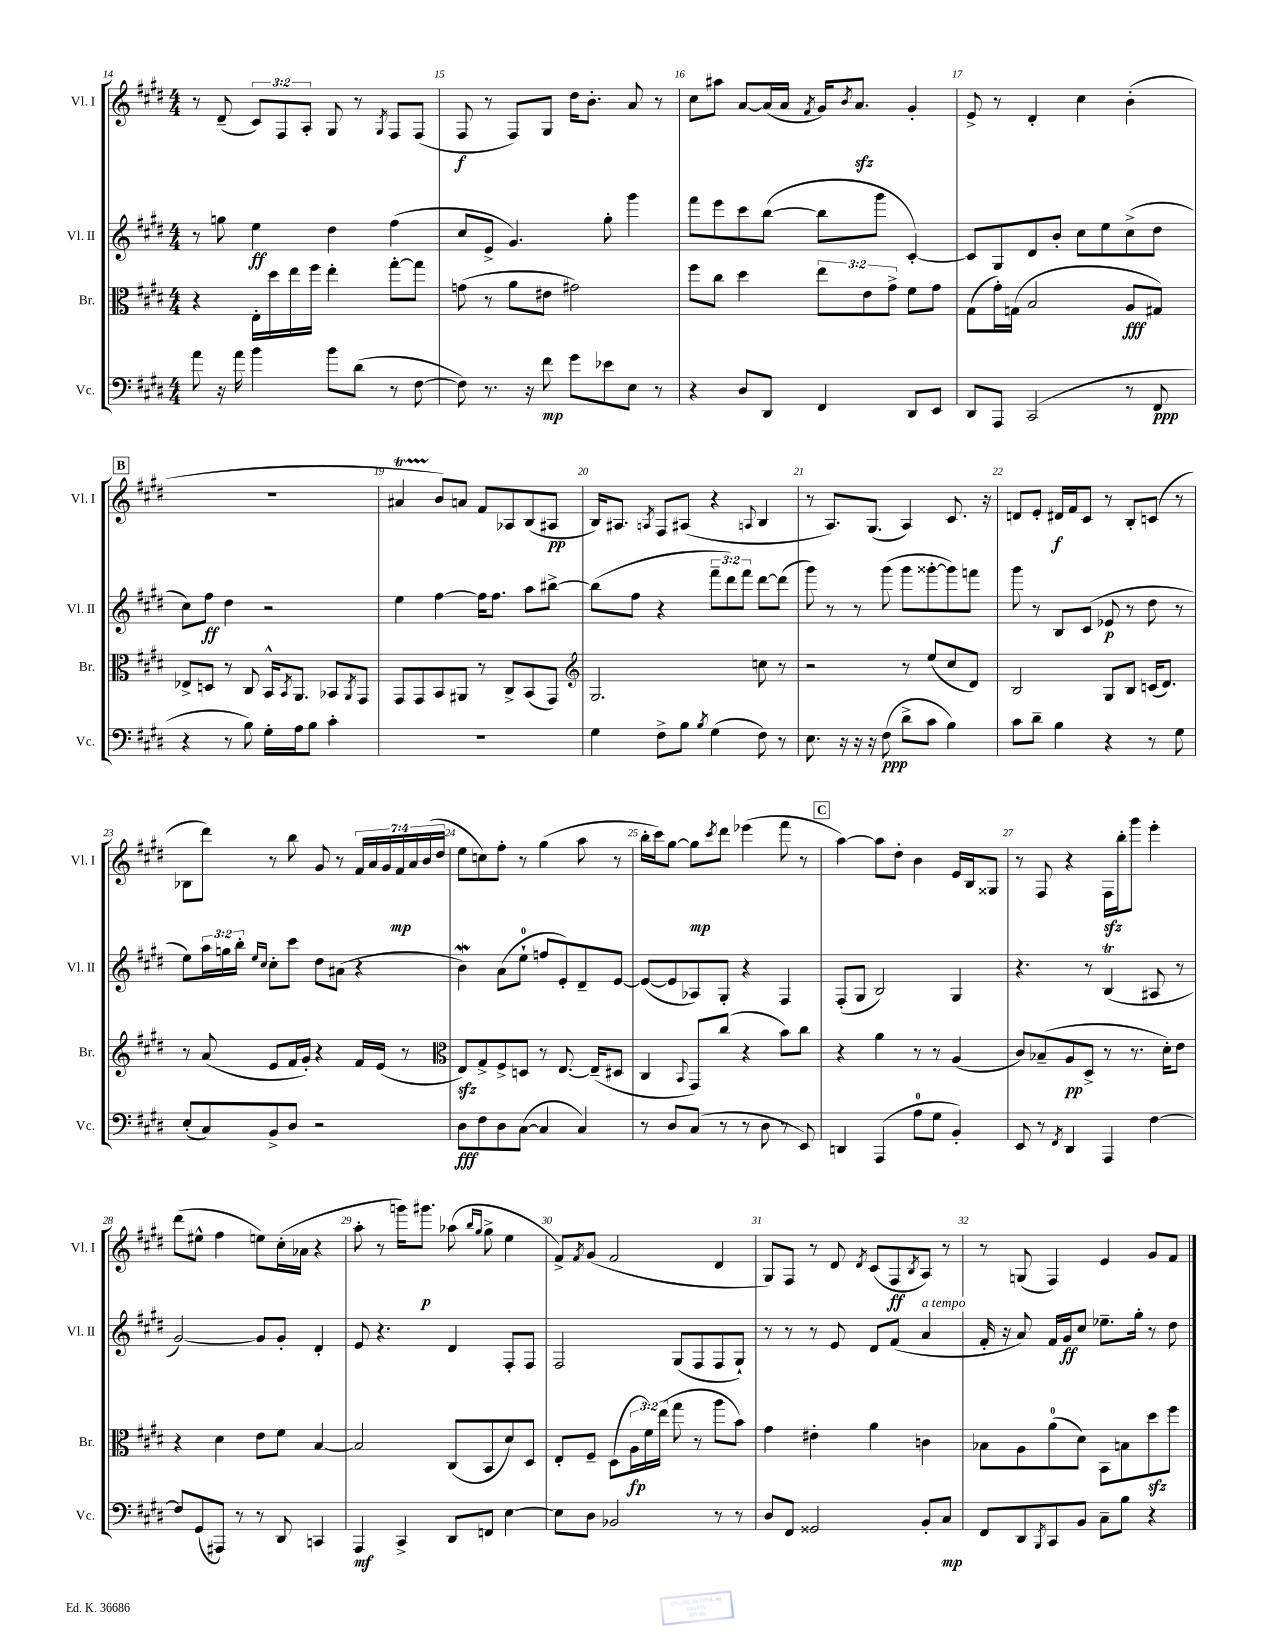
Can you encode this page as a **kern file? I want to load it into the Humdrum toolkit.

**kern	**dynam	**kern	**dynam	**kern	**dynam	**kern	**dynam
*part4	*part4	*part3	*part3	*part2	*part2	*part1	*part1
*staff4	*staff4	*staff3	*staff3	*staff2	*staff2	*staff1	*staff1
*I"Vc.	*	*I"Br.	*	*I"Vl. II	*	*I"Vl. I	*
*I'Vc.	*	*I'Br.	*	*I'Vl. II	*	*I'Vl. I	*
*clefF4	*	*clefC3	*	*clefG2	*	*clefG2	*
*k[f#c#g#d#]	*	*k[f#c#g#d#]	*	*k[f#c#g#d#]	*	*k[f#c#g#d#]	*
*M4/4	*	*M4/4	*	*M4/4	*	*M4/4	*
=14	=14	=14	=14	=14	=14	=14	=14
8a\	.	4r	.	8r	.	8r	.
16r	.	.	.	8ggn\	.	(8d#~/	.
16a\	.	.	.	.	.	.	.
4b\	.	16E'\LL	.	4ee\	ff	12c#/L)	.
.	.	16dd#\	.	.	.	.	.
.	.	.	.	.	.	12F#/	.
.	.	16ee\	.	.	.	.	.
.	.	.	.	.	.	12A'/J	.
.	.	16ff#\JJ	.	.	.	.	.
8b\L	.	4ee'\	.	4dd#\	.	8G#/	.
(8d#\J	.	.	.	.	.	8r	.
.	.	.	.	.	.	8qG#/	.
8r	.	[8gg#'\L	.	(4ff#\	.	8F#/L	.
[8F#\	.	8gg#\J]	.	.	.	(8F#/J	.
=15	=15	=15	=15	=15	=15	=15	=15
8F#\])	.	(8gn\	.	8cc#/L	.	8F#/	f
8.r	.	8r	.	8e^/J	.	8r	.
.	.	8a\L	.	4.g#/)	.	8F#/L)	.
16r	.	.	.	.	.	.	.
8f#\	mp	8e#X\J	.	.	.	8G#/J	.
8g#\L	.	2g#X\)	.	.	.	16dd#\KL	.
.	.	.	.	.	.	8.b'\J	.
8e-X\	.	.	.	8gg#'\	.	.	.
8E\J	.	.	.	4ggg#\	.	8a/	.
8r	.	.	.	.	.	8r	.
=16	=16	=16	=16	=16	=16	=16	=16
4r	.	8ff#\L	.	8fff#\L	.	8cc#\L	.
.	.	8cc#\J	.	8eee\	.	8aa#X\J	.
8D#/L	.	4dd#\	.	8ccc#\	.	[8a/L	.
8DD#/J	.	.	.	([8bb\J	.	(16a/L]	.
.	.	.	.	.	.	16a/JJ	.
.	.	.	.	.	.	8qf#/	.
4FF#/	.	12ee\L	.	8bb\L]	.	16g#/KL)	.
.	.	.	.	.	.	8qb/	.
.	.	.	.	.	.	8.azz/J	.
.	.	12e\	.	.	.	.	.
.	.	.	.	8ggg#\J	.	.	.
.	.	12g#^\J	.	.	.	.	.
8DD#/L	.	8f#\L	.	[4c#'/)	.	4g#'/	.
8EE/J	.	8g#\J	.	.	.	.	.
=17	=17	=17	=17	=17	=17	=17	=17
8DD#/L	.	(8G#\L	.	8c#/L]	.	8e^/	.
8AAA/J	.	16g#'\L)	.	8G#/	.	8r	.
.	.	(16Gn\JJ	.	.	.	.	.
(2CC#/	.	2B/	.	8d#/	.	4d#'/	.
.	.	.	.	8b'/J	.	.	.
.	.	.	.	8cc#\L	.	4cc#\	.
.	.	.	.	8ee\	.	.	.
8r	.	8A/L	fff	(8cc#^\	.	(4b'\	.
8FF#/	ppp	8G#X/J)	.	8dd#\J	.	.	.
!!LO:LB:g=z
!!LO:REH:place=s1:t=B
=18	=18	=18	=18	=18	=18	=18	=18
4r	.	8E-X^/L	.	8cc#\L)	.	1r	.
.	.	8Dn/J	.	8ff#\J	ff	.	.
8r	.	8r	.	4dd#\	.	.	.
8B\)	.	8C#/	.	.	.	.	.
16G#'\LL	.	16BB^^/KL	.	2r	.	.	.
.	.	8qBB/	.	.	.	.	.
16A\J	.	8.AA/J	.	.	.	.	.
8B\J	.	.	.	.	.	.	.
4c#'\	.	8BB-X/L	.	.	.	.	.
.	.	8qAA/	.	.	.	.	.
.	.	8GG#/J	.	.	.	.	.
=19	=19	=19	=19	=19	=19	=19	=19
1r	.	8GG#/L	.	4ee\	.	4a#Xt/	.
.	.	8GG#/	.	.	.	.	.
.	.	8BB/	.	[4ff#\	.	8b/L)	.
.	.	8AA#X/J	.	.	.	8an/J	.
.	.	8r	.	16ff#\KL]	.	8f#/L	.
.	.	.	.	8.ff#\J	.	.	.
.	.	8C#^/L	.	.	.	8A-X/	.
.	.	(8BB/	.	8aa\L	.	(8B/	.
.	.	8GG#/J)	.	[8bb#X^\J	.	8A#X/J	pp
=20	=20	=20	=20	=20	=20	=20	=20
*	*	*clefG2	*	*	*	*	*
4G#\	.	2.G#/	.	(8bb#\L]	.	16B/KL)	.
.	.	.	.	.	.	8.A#X/J	.
.	.	.	.	8ff#\J	.	.	.
.	.	.	.	.	.	8qAn/	.
8F#^\L	.	.	.	4r	.	8F#/L	.
8B\J	.	.	.	.	.	(8A#X/J	.
8qB/	.	.	.	.	.	.	.
(4G#\	.	.	.	12fff#~\L	.	4r	.
.	.	.	.	12ddd#\)	.	.	.
.	.	.	.	12fff#\J	.	.	.
.	.	.	.	.	.	8qqAn/	.
8F#\)	.	8ccn\	.	[8ddd#\L	.	4B/	.
8r	.	8r	.	(8ddd#\J]	.	.	.
=21	=21	=21	=21	=21	=21	=21	=21
8.E\	.	2r	.	8ggg#\)	.	8r	.
.	.	.	.	8r	.	8.A/L)	.
16r	.	.	.	.	.	.	.
16r	.	.	.	8r	.	.	.
16r	.	.	.	.	.	(8.G#/J	.
(8F#\	ppp	.	.	(8ggg#\	.	.	.
8d#^\L	.	8r	.	8ggg#\L	.	4A/)	.
8c#\J	.	(8ee/L	.	[8ggg##X'\	.	.	.
4B\)	.	8cc#/	.	8ggg##\])	.	8.c#/	.
.	.	8d#/J)	.	8fffn\J	.	.	.
.	.	.	.	.	.	16r	.
=22	=22	=22	=22	=22	=22	=22	=22
8c#\L	.	2B/	.	8ggg#\	.	8dn/L	.
8d#~\J	.	.	.	8r	.	8e'/J	.
4B\	.	.	.	8B/L	.	16d#X/LL	f
.	.	.	.	.	.	16f#/J	.
.	.	.	.	(8c#/J	.	8c#/J	.
4r	.	8G#/L	.	8e-X/	p	8r	.
.	.	8B/J	.	8r	.	8B'/L	.
8r	.	(16cn/KL	.	8dd#\	.	(8cn/J	.
.	.	8.d#/J)	.	.	.	.	.
8G#\	.	.	.	8r	.	8r	.
!!LO:LB:g=z
=23	=23	=23	=23	=23	=23	=23	=23
(8E'/L	.	8r	.	8ee\L)	.	8B-X\L	.
8C#/)	.	(8a/	.	24aa\L	.	8ddd#\J)	.
.	.	.	.	24ggn\	.	.	.
.	.	.	.	24bb'\JJ	.	.	.
.	.	.	.	16qqee/LL	.	.	.
.	.	.	.	16qqcc#/JJ	.	.	.
8BB^/	.	8e/L	.	8cc#'\L	.	8r	.
8D#/J	.	16f#/L	.	8ccc#\J	.	8bb\	.
.	.	16g#'/JJ)	.	.	.	.	.
2r	.	4r	.	8dd#\L	.	8g#/	.
.	.	.	.	(8a#X\J	.	8r	.
.	.	16f#/LL	.	4r	.	28f#/LL	.
.	.	.	.	.	.	28a/	.
.	.	(16e/JJ	.	.	.	.	.
.	.	.	.	.	.	28g#/	.
.	.	.	.	.	.	28f#/	mp
.	.	8r	.	.	.	.	.
.	.	.	.	.	.	28a/	.
.	.	.	.	.	.	(28b/	.
.	.	.	.	.	.	28dd#/JJ	.
=24	=24	=24	=24	=24	=24	=24	=24
*	*	*clefC3	*	*	*	*	*
8D#\L	fff	8Ezz/L)	.	4bW\)	.	8ee\L	.
8F#\	.	8G#^/	.	.	.	8ccn\)	.
8D#\	.	8F#^/	.	(8a\L	.	8ff#'\J	.
([8C#\J	.	8Dn/J	.	8ee`\J	.	8r	.
4C#/]	.	8r	.	8ffn/L	.	(4gg#\	.
.	.	[8.E/	.	8e'/)	.	.	.
4C#/)	.	.	.	8d#~/	.	8aa\	.
.	.	(16E~/KL]	.	.	.	.	.
.	.	8D#X/J	.	[8e/J	.	8r	.
=25	=25	=25	=25	=25	=25	=25	=25
8r	.	4C#/	.	(8e/L_	.	16bb'\LL	.
.	.	.	.	.	.	16ccc#\J)	.
8D#/L	.	.	.	8e/]	.	[8gg#\J	.
.	.	8qqBB/	.	.	.	.	.
(8C#/J	.	8GG#/L)	.	8A-X/)	.	8gg#\L]	mp
.	.	.	.	.	.	8qccc#/	.
8r	.	(8cc#/J	.	8G#'/J	.	8ddd#\J	.
8r	.	4r	.	4r	.	(4eee-X\	.
8D#\	.	.	.	.	.	.	.
8r	.	8b\L)	.	4F#/	.	8fff#\	.
8EE/)	.	8cc#\J	.	.	.	8r	.
!!LO:REH:place=s1:t=C
=26	=26	=26	=26	=26	=26	=26	=26
4DDn/	.	4r	.	(8F#'/L	.	[4aa\)	.
.	.	.	.	8G#/J	.	.	.
(4AAA/	.	4a\	.	2B/)	.	8aa\L]	.
.	.	.	.	.	.	8dd#'\J	.
8A\L	.	8r	.	.	.	4b\	.
8G#\J	.	8r	.	.	.	.	.
4BB'/)	.	(4A/	.	4G#/	.	16e/LL	.
.	.	.	.	.	.	16B/J	.
.	.	.	.	.	.	8G##X/J	.
=27	=27	=27	=27	=27	=27	=27	=27
8EE/	.	8c#/L)	.	4.r	.	8r	.
8r	.	(8B-X~/	.	.	.	8F#/	.
8qFF#/	.	.	.	.	.	.	.
4DD#/	.	8A/	pp	.	.	4r	.
.	.	8D#^/J	.	8r	.	.	.
4AAA/	.	8r	.	(4BT/	.	16F#zz\LL	.
.	.	.	.	.	.	16bb'\J	.
.	.	8.r	.	.	.	8ggg#\J	.
[4F#\	.	.	.	8A#X/	.	4eee'\	.
.	.	16d#'\KL)	.	.	.	.	.
.	.	8e\J	.	8r	.	.	.
!!LO:LB:g=z
=28	=28	=28	=28	=28	=28	=28	=28
8F#/L]	.	4r	.	[2g#/)	.	(8ddd#\L	.
(8GG#/	.	.	.	.	.	8ee#X^^\J	.
8AAA#X/J)	.	4d#\	.	.	.	4ff#\	.
8r	.	.	.	.	.	.	.
8r	.	8e\L	.	8g#/L]	.	8een\L)	.
8DD#/	.	8f#\J	.	8g#'/J	.	(16cc#'\L	.
.	.	.	.	.	.	16a-X\JJ	.
4CCn/	.	[4B/	.	4d#'/	.	4r	.
=29	=29	=29	=29	=29	=29	=29	=29
4AAA/	mf	2B/]	.	8e/	.	8aa'\	.
.	.	.	.	4.r	.	8r	.
4CC#^/	.	.	.	.	.	16gggn\KL)	.
.	.	.	.	.	.	8.ggg#X\J	p
8DD#/L	.	(8C#/L	.	4d#/	.	(8aa-X\	.
.	.	.	.	.	.	16qqbb/LL	.
.	.	.	.	.	.	16qqgg#/JJ	.
8FFn/J	.	8BB/	.	.	.	8gg#^\	.
[4E\	.	8d#/)	.	8F#'/L	.	4ee\	.
.	.	8D#/J	.	8F#/J	.	.	.
=30	=30	=30	=30	=30	=30	=30	=30
8E\L]	.	8E'/L	.	2F#/	.	8f#^/L)	.
.	.	.	.	.	.	8qf#/	.
8D#\J	.	8F#~/J	.	.	.	(8g#/J	.
2BB-X/	.	(8D#\L	.	.	.	2f#/	.
.	.	24A\L	fp	.	.	.	.
.	.	24f#\)	.	.	.	.	.
.	.	(24ee\JJ	.	.	.	.	.
.	.	8gg#\	.	(8G#/L	.	.	.
.	.	8r	.	8F#/	.	.	.
8r	.	8aa\L	.	8F#/	.	4d#/	.
8r	.	8b\J)	.	8G#`/J)	.	.	.
=31	=31	=31	=31	=31	=31	=31	=31
8D#/L	.	4g#\	.	8r	.	8G#/L)	.
8FF#/J	.	.	.	8r	.	8F#/J	.
2GG##X/	.	4e#X'\	.	8r	.	8r	.
.	.	.	.	8e/	.	8d#/	.
.	.	.	.	.	.	8qd#/	.
.	.	4a\	.	8d#/L	.	(8c#/L	.
.	.	.	.	(8f#/J	.	8F#/	ff
.	.	.	.	.	.	8qB/	.
!	!	!	!	!LO:TX:a:i:t=a tempo	!	!	!
8BB'/L	.	4cn\	.	4a/	.	8A/J)	.
8C#/J	mp	.	.	.	.	8r	.
=32	=32	=32	=32	=32	=32	=32	=32
8FF#/L	.	8B-X\L	.	16f#'/	.	8r	.
.	.	.	.	16r	.	.	.
8DD#/	.	8A\	.	8a/)	.	(8Gn/	.
8qBBB/	.	.	.	.	.	.	.
8CC#/	.	(8a\	.	16f#/LL	.	4F#/)	.
.	.	.	.	16g#/J	ff	.	.
8BB/J	.	8d#\J)	.	8cc#/J	.	.	.
8C#~\L	.	8BB\L	.	8.ee-X~\L	.	4e/	.
8B\J	.	8Bn\	.	.	.	.	.
.	.	.	.	16gg#'\Jk	.	.	.
4r	.	8dd#zz\	.	8r	.	8g#/L	.
.	.	8ff#\J	.	8dd#\	.	8f#/J	.
==	==	==	==	==	==	==	==
*-	*-	*-	*-	*-	*-	*-	*-
